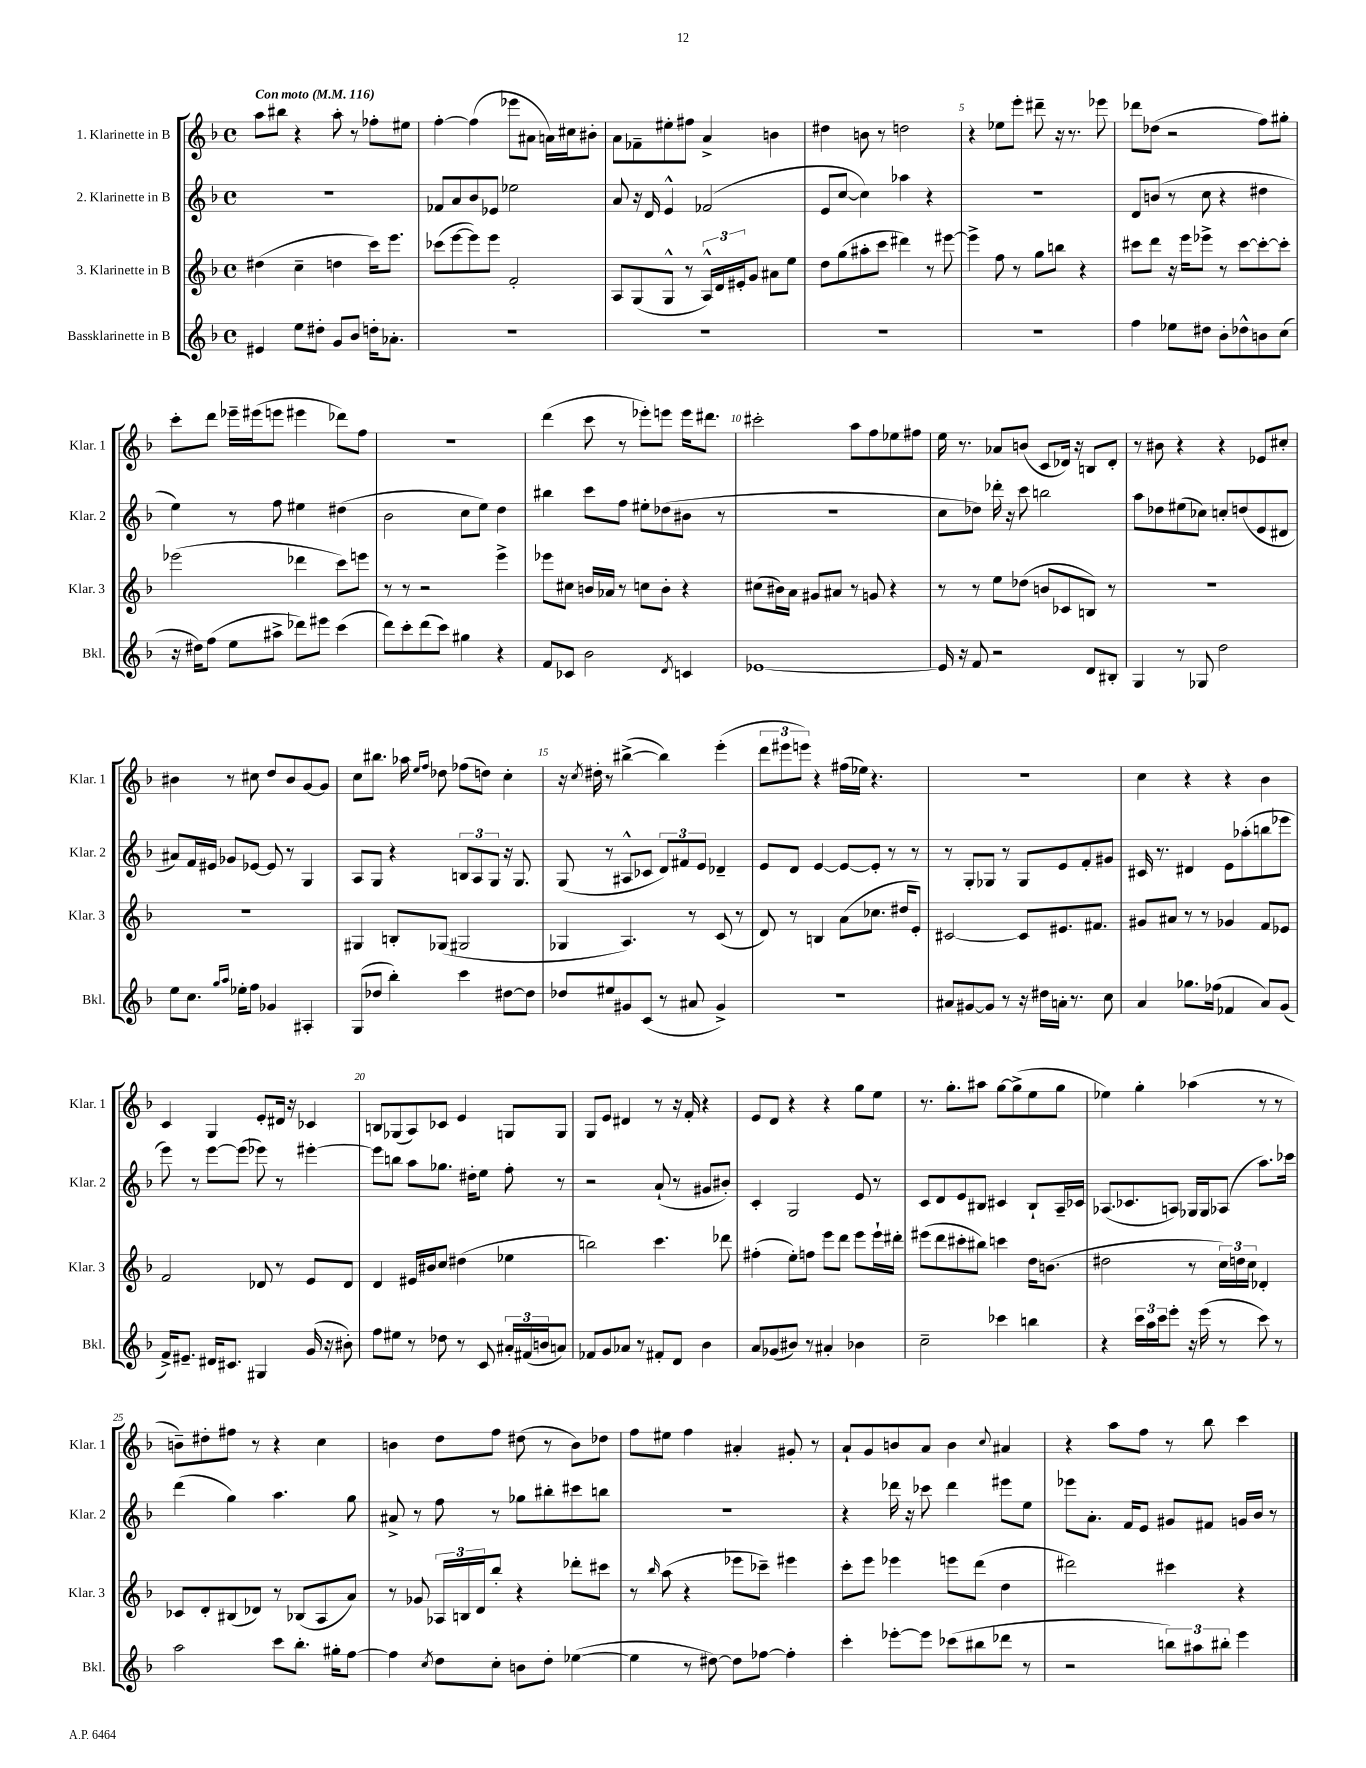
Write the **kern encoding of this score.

**kern	**kern	**kern	**kern
*part4	*part3	*part2	*part1
*staff4	*staff3	*staff2	*staff1
*I"Bassklarinette in B	*I"3. Klarinette in B	*I"2. Klarinette in B	*I"1. Klarinette in B
*I'Bkl.	*I'Klar. 3	*I'Klar. 2	*I'Klar. 1
*clefG2	*clefG2	*clefG2	*clefG2
*k[b-]	*k[b-]	*k[b-]	*k[b-]
*M4/4	*M4/4	*M4/4	*M4/4
*met(c)	*met(c)	*met(c)	*met(c)
*MM116	*MM116	*MM116	*MM116
=1	=1	=1	=1
!	!	!	!LO:TX:a:B:t=Con moto
4e#X/	(4dd#X\	1r	8aa\L
.	.	.	8bb#X\J
8ee\L	4cc~\	.	4r
8dd#X'\J	.	.	.
8g/L	4ddn\	.	8aa'\
8b-/J	.	.	8r
16ddn'\KL	16ccc\KL)	.	8ff-X'\L
8.a-X'\J	8.eee\J	.	.
.	.	.	8ee#X\J
=2	=2	=2	=2
1r	(8ccc-X\L	8f-X/L	[4ff'\
.	[8eee\	8a/	.
.	8eee\])	8b-/	(4ff\]
.	8eee\J	8e-X/J	.
.	2f'/	2ee-X\	8eee-X\L
.	.	.	8a#X\J
.	.	.	16an\LL)
.	.	.	16cc#X\J
.	.	.	8b#X'\J
=3	=3	=3	=3
1r	8A/L	8a/	8a\L
.	(8G/	16r	8f-X~\
.	.	16d/	.
.	8G^^/J	4e^^/	8ee#X'\
.	8r	.	8ff#X\J
.	24A^^/LL)	(2f-X/	4a^/
.	24d/	.	.
.	24e#X'/J	.	.
.	8g/J	.	.
.	8a#X\L	.	4bn\
.	8ee\J	.	.
=4	=4	=4	=4
1r	8dd\L	8e/L	4dd#X\
.	(8gg\	[8cc/J	.
.	8aa#X'\	4cc\])	8bn\
.	8ccc\J	.	8r
.	4ddd#X\)	4aa-X\	2ddn\
.	8r	4r	.
.	[8eee#X\	.	.
=5	=5	=5	=5
1r	4eee#^\]	1r	4r
.	8ff\	.	8ee-X\L
.	8r	.	8eee'\J
.	8gg\L	.	8ddd#X~\
.	8bbn\J	.	16r
.	.	.	8.r
.	4r	.	.
.	.	.	8eee-X\
=6	=6	=6	=6
4ff\	8ccc#X\L	8d/L	8ddd-X\L
.	8ddd\J	(8bn/J	(8dd-X\J
8ee-X\L	16r	8r	2r
.	16eee\KL	.	.
8dd#X\J	8eee-X^\J	8cc\	.
8b-'\L	8r	4r	.
8dd-X^^\	[8ccc#\L	.	.
8bn\	8ccc#'\_	4dd#X\	8ff\L)
(8cc\J	8ccc#'\J]	.	8gg#X'\J
!!LO:LB:g=z
=7	=7	=7	=7
16r	(2eee-X\	4ee\)	8ccc'\L
16dd#X\KL)	.	.	.
(8ff\J	.	.	8ddd\J
8ee\L	.	8r	16eee-X~\LL
.	.	.	(16eee#X\J
8aa#X^\J	.	8ff\	8eeen\J
8ddd-X\L)	4ddd-X\	4ee#X\	4eee#X\
8eee#X\J	.	.	.
(4ccc\	8ccc\L)	(4dd#X\	8ddd-X\L)
.	8eeen\J	.	8ff\J
=8	=8	=8	=8
8ddd\L)	8r	2b-\	1r
8ccc'\	8r	.	.
(8ddd\	2r	.	.
8ccc\J)	.	.	.
4gg#X\	.	8cc\L	.
.	.	8ee\J)	.
4r	4eee^\	4dd\	.
=9	=9	=9	=9
8f/L	8eee-X\L	4bb#X\	(4ddd\
8c-X/J	8cc#X\J	.	.
2b-\	16bn/LL	8ccc\L	8ccc\
.	16a-X/JJ	.	.
.	8r	8ff\J	8r
.	8ccn\L	8ee#X'\L	8eee-X'\L)
.	8b'\J	(8dd-X\	8eeen\J
8qd/	.	.	.
4cn/	4r	8b#X\J	16eee\KL
.	.	.	8.ddd#X\J
.	.	8r	.
=10	=10	=10	=10
[1e-X	(8cc#X\L	1r	2ccc#X'\
.	16b#X\L)	.	.
.	16a\JJ	.	.
.	8g#X/L	.	.
.	8a#X/J	.	.
.	8r	.	8aa\L
.	8gn/	.	8ff\
.	4r	.	8ee-X\
.	.	.	8ff#X\J
=11	=11	=11	=11
16e-/]	8r	8cc\L	16ee\
16r	.	.	8.r
8f/	8r	8dd-X\J)	.
2r	8ee\L	16ddd-X'\	8a-X/L
.	.	16r	.
.	(8dd-X\J	8ccc\	(8bn/J
.	8bn/L	2bbn\	8c/L
.	8c-X/	.	16d-X/Jk)
.	.	.	16r
8d/L	8Bn/J)	.	8Bn/L
8B#X'/J	8r	.	8d-'/J
=12	=12	=12	=12
4G/	1r	8aa\L	8r
.	.	8dd-X\	8b#X\
8r	.	(8ee#X\	4r
8G-X/	.	8cc-X\J)	.
2dd\	.	8ccn'/L	4r
.	.	(8ddn/	.
.	.	8e/	8e-X/L
.	.	8d#X/J	8cc#X'/J
!!LO:LB:g=z
=13	=13	=13	=13
8ee\L	1r	8a#X/L)	4b#X\
8.cc\J	.	16f/L	.
.	.	16e#X/JJ	.
.	.	8g-X/L	8r
16qqgg/LL	.	.	.
16qqaa/JJ	.	.	.
16ee-X'\KL	.	.	.
8ff\J	.	[8e-X/J	8cc#X\
4g-X/	.	8e-/]	8dd/L
.	.	8r	8b#/
4A#X'/	.	4G/	[8g/
.	.	.	8g/J]
=14	=14	=14	=14
(8G/L	4G#X/	8A/L	8cc\L
8dd-X/J	.	8G/J	8.bb#X\J
4bb-'\)	8Bn'/L	4r	.
.	.	.	16aa-X\
.	.	.	16qqee/LL
.	.	.	16qqff/JJ
.	(8G-X/J	.	8dd-X\
4ccc\	2G#X/	12Bn/L	(8ff-X\L
.	.	12A/	.
.	.	.	8ddn\J)
.	.	12G/J	.
[8dd#X\L	.	16r	4cc'\
.	.	8.G/	.
8dd#\J]	.	.	.
=15	=15	=15	=15
8dd-X/L	4G-X/	(8G/	16r
.	.	.	8qcc/
.	.	.	16dd#X'\
8ee#X/	.	8r	8r
8g#X/	4.A/)	8A#X^^/L	([4bb#X^\
(8c/J	.	8c-X/J	.
8r	.	12d/L)	4bb#\])
.	.	12f#X/	.
8a#X/	8r	.	.
.	.	12e/J	.
4g#^/)	(8c/	4d-X~/	(4eee'\
.	8r	.	.
=16	=16	=16	=16
1r	8d/)	8e/L	12ddd\L
.	.	.	12eee#X\
.	8r	8d/J	.
.	.	.	12eeen\J)
.	4Bn/	[4e/	4r
.	(8a\L	8e/L_	(16ff#X\LL
.	.	.	16ee-X\JJ)
.	8.cc-X\J	8e'/J]	4.r
.	.	8r	.
.	16dd#X/KL	.	.
.	8e'/J)	8r	.
=17	=17	=17	=17
8a#X/L	[2c#X/	8r	1r
[8g#X/	.	8G'/L	.
8g#/J]	.	8G-X/J	.
8r	.	8r	.
16r	8c#/L]	8G-/L	.
16dd#X\LL	.	.	.
16an'\JJ	8.e#X/	8e/	.
8.r	.	.	.
.	.	8f'/	.
.	8.f#X/J	.	.
8cc\	.	8g#X/J	.
=18	=18	=18	=18
4a/	8g#X/L	16c#X/	4cc\
.	.	8.r	.
.	8a#X/J	.	.
8.gg-X\L	8r	4d#X/	4r
.	8r	.	.
(16ff-X\Jk	.	.	.
4f-X/	4g-X/	8e\L	4r
.	.	(8aa-X'\	.
8a/L)	8f/L	8bbn\	4b-\
(8g/J	8e-X/J	8eee-X\J	.
!!LO:LB:g=z
=19	=19	=19	=19
16f^/KL)	2f/	8eee\)	4c/
8.e#X~/J	.	.	.
.	.	8r	.
16d#X/KL	.	[8eee\L	4G/
8.c#X/J	.	.	.
.	.	(8eee\J]	.
4G#X/	8d-X/	8eee-X\)	8e'/L
.	8r	8r	16d#X/Jk
.	.	.	16r
(16g/	8e/L	[4eee#X'\	4c-X/
16r	.	.	.
8b#X'\)	8d-/J	.	.
=20	=20	=20	=20
8ff\L	4d/	8eee#\L]	8Bn/L
8ee#X\J	.	8bbn\J	(8G-X/
8r	16e#X/LL	8aa\L	8A/)
.	16b#X/J	.	.
8dd-X\	8cc/J	8.gg-X\J	8c-X/J
8r	(4dd#X\	.	4e/
.	.	16dd#X'\KL	.
8c/	.	8ee\J	.
24a#X'/LL	4ee-X\	8ff'\	8Gn/L
(24f#X/	.	.	.
24bn/J	.	.	.
8an/J)	.	8r	8G/J
=21	=21	=21	=21
8f-X/L	2bbn\)	2r	8G/L
8g/	.	.	8e/J
8a-X/J	.	.	4d#X/
8r	.	.	.
8f#X'/L	4.ccc\	(8a`/	8r
8d/J	.	8r	16r
.	.	.	16f'/
4b-\	.	8g#X/L	4r
.	8ddd-X\	8b#X'/J)	.
=22	=22	=22	=22
8a/L	(4ff#X'\	4c'/	8e/L
(8g-X/	.	.	8d/J
8b#X/J)	8ee'\L)	2G/	4r
8r	8ffn\J	.	.
4a#X'/	8eee\L	.	4r
.	8ddd\J	.	.
4b-X\	8eee\L	8e/	8gg\L
.	16eee`\L	8r	8ee\J
.	16ddd#X'\JJ	.	.
=23	=23	=23	=23
2cc~\	(8eee#X\L	8c/L	8.r
.	8ddd\	8d/	.
.	.	.	8.gg'\L
.	8ccc#X'\	8e/	.
.	8bb#X\J)	8B#X/J	8aa#X\J
4ccc-X\	4cccn\	4c#X/	[8gg\L
.	.	.	(8gg^\]
4bbn\	16dd\KL	8B#`/L	8ee\
.	(8.bn\J	.	.
.	.	16A~/L	8gg\J
.	.	16c-X/JJ	.
=24	=24	=24	=24
4r	2dd#X\	(8.A-X/L	4ee-X\)
.	.	8.c-X/	.
24ccc\LL	.	.	4gg'\
24aa\	.	.	.
24ccc\J	.	.	.
8eee'\J	.	8An/J)	.
16r	8r	16G-X/LL	(4aa-X\
(16eee\	.	16G-/J	.
8r	24cc\LL)	(8A-X/J	.
.	24ddn\	.	.
.	24cc\JJ	.	.
8ccc\)	4d-X'/	8.aa\L)	8r
8r	.	.	8r
.	.	16ccc-X\Jk	.
!!LO:LB:g=z
=25	=25	=25	=25
2aa\	8c-X/L	(4ddd\	8bn~\L)
.	8d'/	.	8dd#X'\
.	(8B#X/	4gg\)	8ff#X\J
.	8d-X/J)	.	8r
8ccc\L	8r	4.aa\	4r
8.bb-'\J	(8B-X/L	.	.
.	8A/	.	4cc\
16gg#X'\KL	.	.	.
[8ff\J	8a/J)	8gg\	.
=26	=26	=26	=26
4ff\]	8r	8a#X^/	4bn\
.	8g-X/	8r	.
8qcc/	.	.	.
8dd\L	24A-X/LL	8ff\	8dd\L
.	24Bn/	.	.
.	24d/J	.	.
8cc'\J	8bb-'/J	8r	8ff\J
8bn\L	4r	8gg-X\L	(8dd#X\
8dd'\J	.	8bb#X'\	8r
([4ee-X\	8ddd-X'\L	8ccc#X\	8b\L)
.	8ccc#X\J	8bbn\J	8dd-X\J
=27	=27	=27	=27
4ee-\]	8r	1r	8ff\L
.	16qqbb-/	.	.
.	(8aa\	.	8ee#X\J
8r	4r	.	4ff\
[8dd#X\)	.	.	.
8dd#\L]	8eee-X\L	.	4a#X'/
[8ff-X\J	8ccc-X~\J)	.	.
4ff-'\]	4eee#X\	.	8g#X'/
.	.	.	8r
=28	=28	=28	=28
4ccc'\	8ccc'\L	4r	8a`/L
.	8eee\J	.	8g/
[8eee-X'\L	4eee-X\	16ddd-X\	8bn/
.	.	16r	.
8eee-\J]	.	8ccc-X\	8a/J
(8ccc-X\L	8eeen\L	4ddd-\	4b\
8bb#X\	(8ddd\J	.	.
.	.	.	8qqcc/
8ddd-X\J	4dd\	8eee#X\L	4a#X/
8r	.	8ee\J	.
=29	=29	=29	=29
2r	2ddd#X\)	8eee-X\L	4r
.	.	8.a'\J	.
.	.	.	8aa\L
.	.	16f/KL	.
.	.	8e/J	8ff\J
12bbn\L)	4ccc#X\	8g#X/L	8r
12aa#X\	.	.	.
.	.	8f#X/J	8bb-\
12bb#X'\J	.	.	.
4eee\	4r	16gn/LL	4ccc\
.	.	16b-/JJ	.
.	.	8r	.
==	==	==	==
*-	*-	*-	*-
